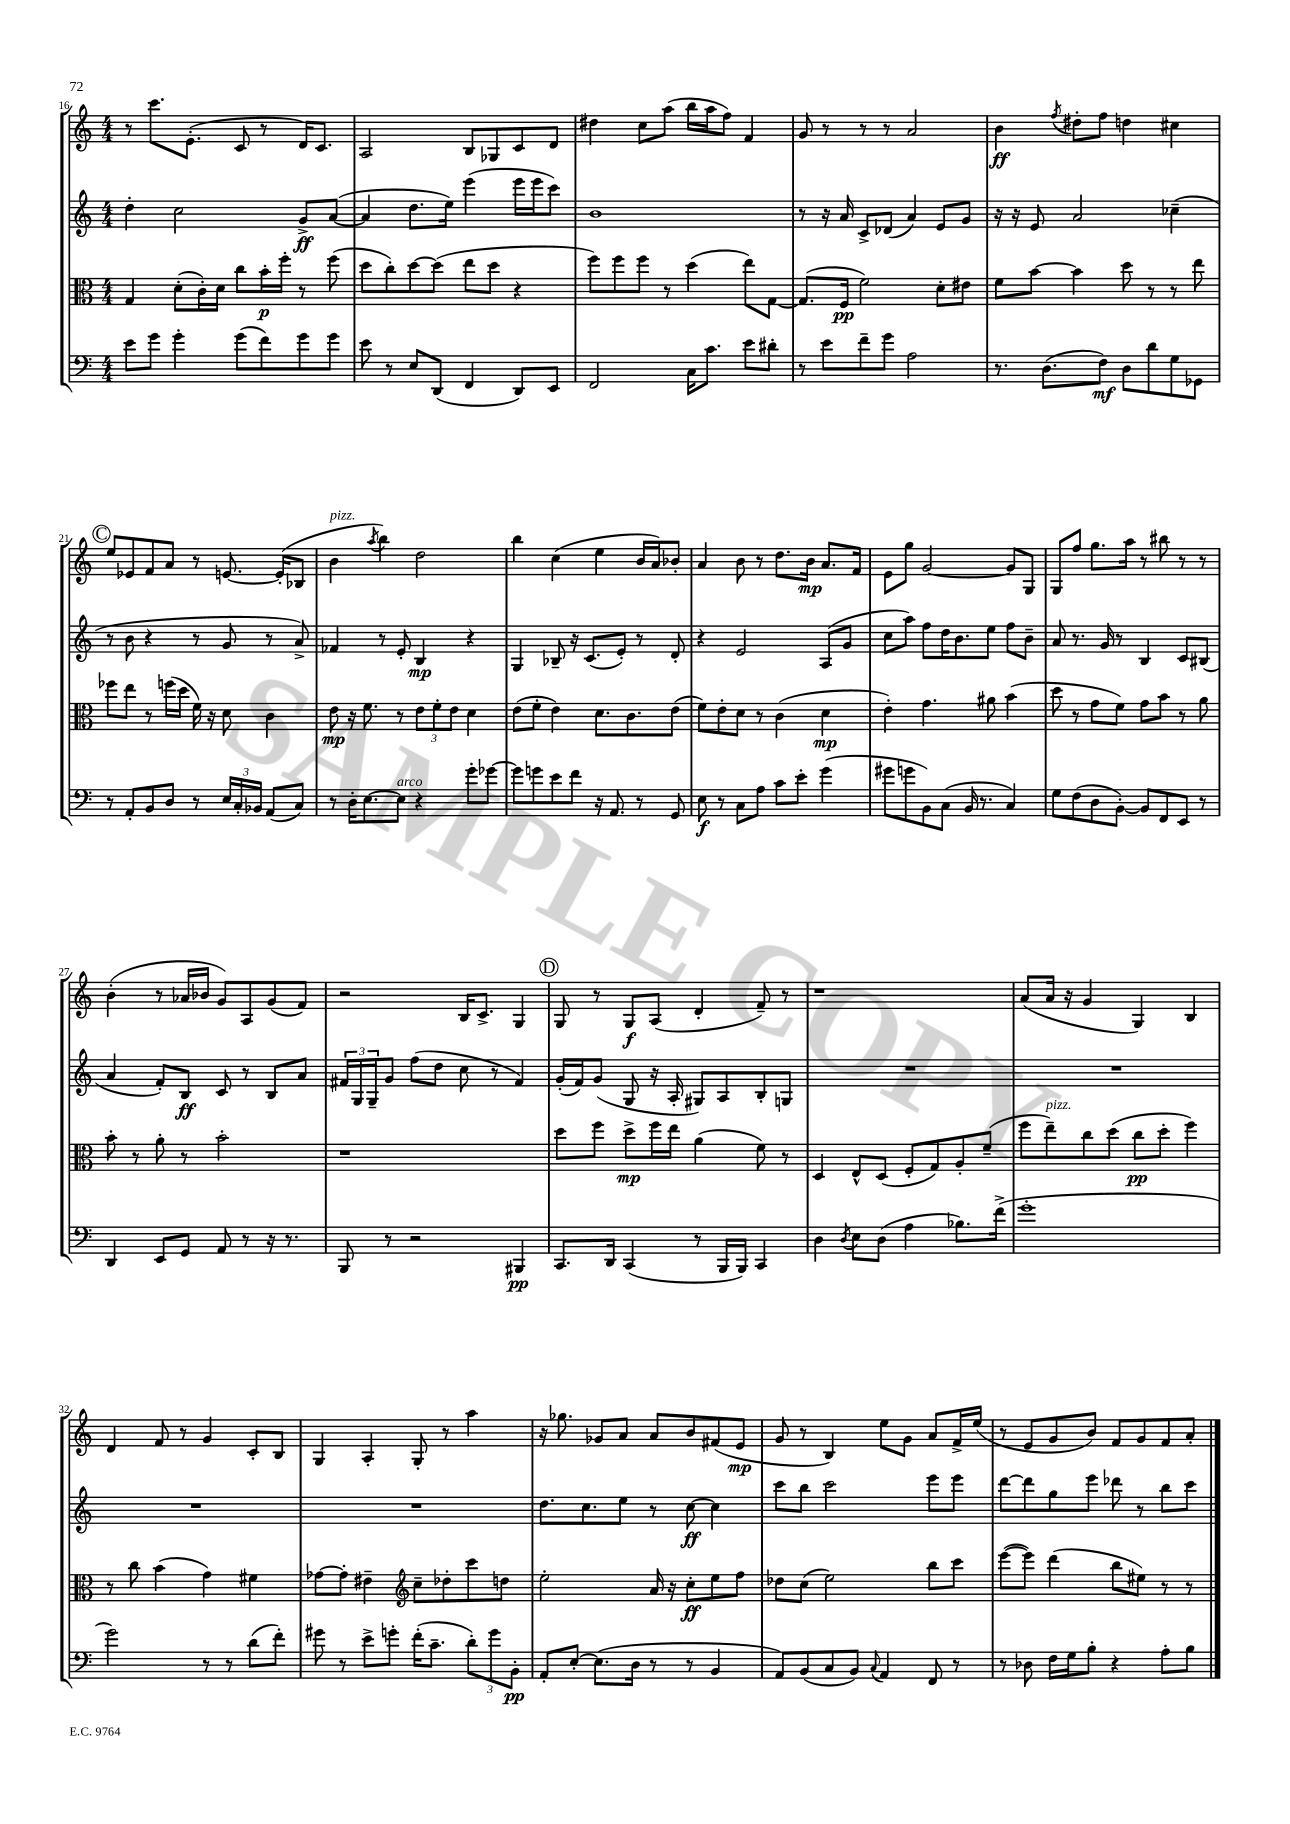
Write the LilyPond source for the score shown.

<<
\new StaffGroup <<
\new Staff = "s0" {
    \clef treble \key c \major \numericTimeSignature \time 4/4
    r8 c'''8. e'8.-.( c'8 r8 d'16) c'8. |
    a2 b8 ges8 c'8 d'8 |
    dis''4 c''8 a''8( b''16 a''16 f''8) f'4 |
    g'8 r8 r8 r8 a'2 |
    b'4\ff \acciaccatura { f''8 } dis''8-. f''8 d''4 cis''4 |
    \mark \markup { \circle "C" } e''8 ees'8 f'8 a'8 r8 e'8.~ e'16-.( bes8 |
    b'4^\markup { \italic "pizz." } \acciaccatura { a''8 } b''4) d''2 |
    b''4 c''4( e''4 b'16 a'16) bes'8-. |
    a'4 b'8 r8 d''8. b'16\mp a'8. f'16 |
    e'8 g''8 g'2~ g'8 g8 |
    g8 f''8 g''8. a''16 r8 bis''8 r8 r8 |
    b'4-.( r8 aes'16 bes'16 g'8) a8 g'8( f'8) |
    r2 b16 c'8.-> g4 |
    \mark \markup { \circle "D" } g8 r8 g8\f a8( d'4-. f'8--) r8 |
    r1 |
    a'8( a'16 r16 g'4 g4) b4 |
    d'4 f'8 r8 g'4 c'8-. b8 |
    g4 a4-. g8-. r8 a''4 |
    r16 ges''8. ges'8 a'8 a'8 b'8 fis'8( e'8\mp |
    g'8 r8 b4) e''8 g'8 a'8 f'16-> e''16( |
    r8 e'8 g'8 b'8) f'8 g'8 f'8 a'8-. \bar "|." |
}
\new Staff = "s1" {
    \clef treble \key c \major \numericTimeSignature \time 4/4
    d''4-. c''2 g'8->\ff a'8~( |
    a'4 d''8. e''16) e'''4( e'''16 e'''16 c'''8) |
    b'1 |
    r8 r16 a'16 c'8-> des'8( a'4) e'8 g'8 |
    r16 r16 e'8 a'2 ces''4--( |
    \mark \markup { \circle "C" } r8 b'8 r4 r8 g'8 r8 a'8->) |
    fes'4 r8 e'8-. b4\mp r4 |
    g4 bes8-- r16 c'8.( e'8-.) r8 d'8-. |
    r4 e'2 a8( g'8 |
    c''8 a''8) f''8 d''16 b'8. e''8 f''8 b'8-- |
    a'8 r8. g'16 r8 b4 c'8 bis8( |
    a'4 f'8-.) b8\ff c'8 r8 b8 a'8 |
    \tuplet 3/2 { fis'16 g16 g16-- } g'8 f''8( d''8 c''8 r8 fis'4) |
    \mark \markup { \circle "D" } g'16-.( f'16) g'8( g8 r16 a16-. gis8) a8 b8-. g8 |
    R1 |
    R1 |
    R1 |
    R1 |
    d''8. c''8. e''8 r8 c''8~\ff c''4 |
    c'''8 b''8 c'''2 e'''8 e'''8 |
    d'''8~ d'''8 g''8 e'''8 des'''8 r8 b''8 c'''8 \bar "|." |
}
\new Staff = "s2" {
    \clef alto \key c \major \numericTimeSignature \time 4/4
    g4 d'8-.( c'16-.) d'16 c''8 b'16-.\p f''16-. r8 f''8( |
    d''8 c''8-.) d''8~ d''8( e''8 d''8 r4 |
    f''8) f''8 f''8 r8 d''4( e''8) g8~ |
    g8.( f16\pp f'2) d'8-. eis'8 |
    f'8 b'8~ b'4 d''8 r8 r8 e''8 |
    \mark \markup { \circle "C" } fes''8 e''8 r8 f''16( d''16 f'16) r16 d'8 c'4 |
    e'8\mp r16 f'8. r8 \tuplet 3/2 { e'8 f'8-. e'8 } d'4 |
    e'8( f'8-. e'4) d'8. c'8. e'8( |
    f'8) e'8-. d'8 r8 c'4( d'4\mp |
    e'4-.) g'4. ais'8 b'4( |
    d''8 r8 g'8 f'8) g'8 b'8 r8 a'8 |
    b'8-. r8 a'8-. r8 b'2-. |
    r1 |
    \mark \markup { \circle "D" } d''8 f''8 d''8->\mp f''16 e''16 a'4( f'8) r8 |
    d4 e8-^ d8( f8-. g8) a8-. f'8--( |
    f''8 e''8--^\markup { \italic "pizz." }) c''8 d''8( c''8\pp d''8-. f''4) |
    r8 c''8 b'4( g'4) fis'4 |
    ges'8~ ges'8-. eis'4-- \clef treble c''8-- des''8-. c'''8 d''8 |
    e''2-. a'16 r16 c''8-.\ff e''8 f''8 |
    des''8 c''8( e''2) b''8 c'''8 |
    e'''8~( e'''8) d'''4( b''8 eis''8) r8 r8 \bar "|." |
}
\new Staff = "s3" {
    \clef bass \key c \major \numericTimeSignature \time 4/4
    e'8 g'8 g'4-. g'8( f'8) g'8 g'8 |
    e'8 r8 e8 d,8( f,4 d,8) e,8 |
    f,2 c16 c'8. e'8 dis'8-. |
    r8 e'8 f'8-- g'8 a2 |
    r8. d8.( f8\mf) d8 d'8 g8 ges,8 |
    \mark \markup { \circle "C" } r8 a,8-. b,8 d8 r8 \tuplet 3/2 { e16 c16-. bes,16 } a,8( c8) |
    r8 d16-. e8.~ e8^\markup { \italic "arco" } r4 g'8-. ges'8~ |
    ges'8 g'8 e'8 f'8 r16 a,8. r8 g,8 |
    e8\f r8 c8 a8 c'8 e'8-. g'4( |
    gis'8 g'8 b,8) c8( b,16 r8. c4) |
    g8 f8( d8 b,8~-.) b,8 f,8 e,8 r8 |
    d,4 e,8 g,8 a,8 r8 r16 r8. |
    b,,8 r8 r2 bis,,4\pp |
    \mark \markup { \circle "D" } c,8. d,16 c,4( r8 b,,16 b,,16) c,4 |
    d4 \acciaccatura { d8 } e8 d8( a4 bes8.) f'16->( |
    g'1-. |
    g'2) r8 r8 d'8( f'8-.) |
    gis'8 r8 e'8-> g'8-. f'16-.( c'8.-- \tuplet 3/2 { d'8-.) g'8 b,8-.\pp } |
    a,8-. e8~-. e8.( d16 r8 r8 b,4 |
    a,8) b,8( c8 b,8) \appoggiatura { c8 } a,4 f,8 r8 |
    r8 des8 f16 g16 b8-. r4 a8-. b8 \bar "|." |
}
>>
>>
\layout { \context { \Score currentBarNumber = #16 } }
